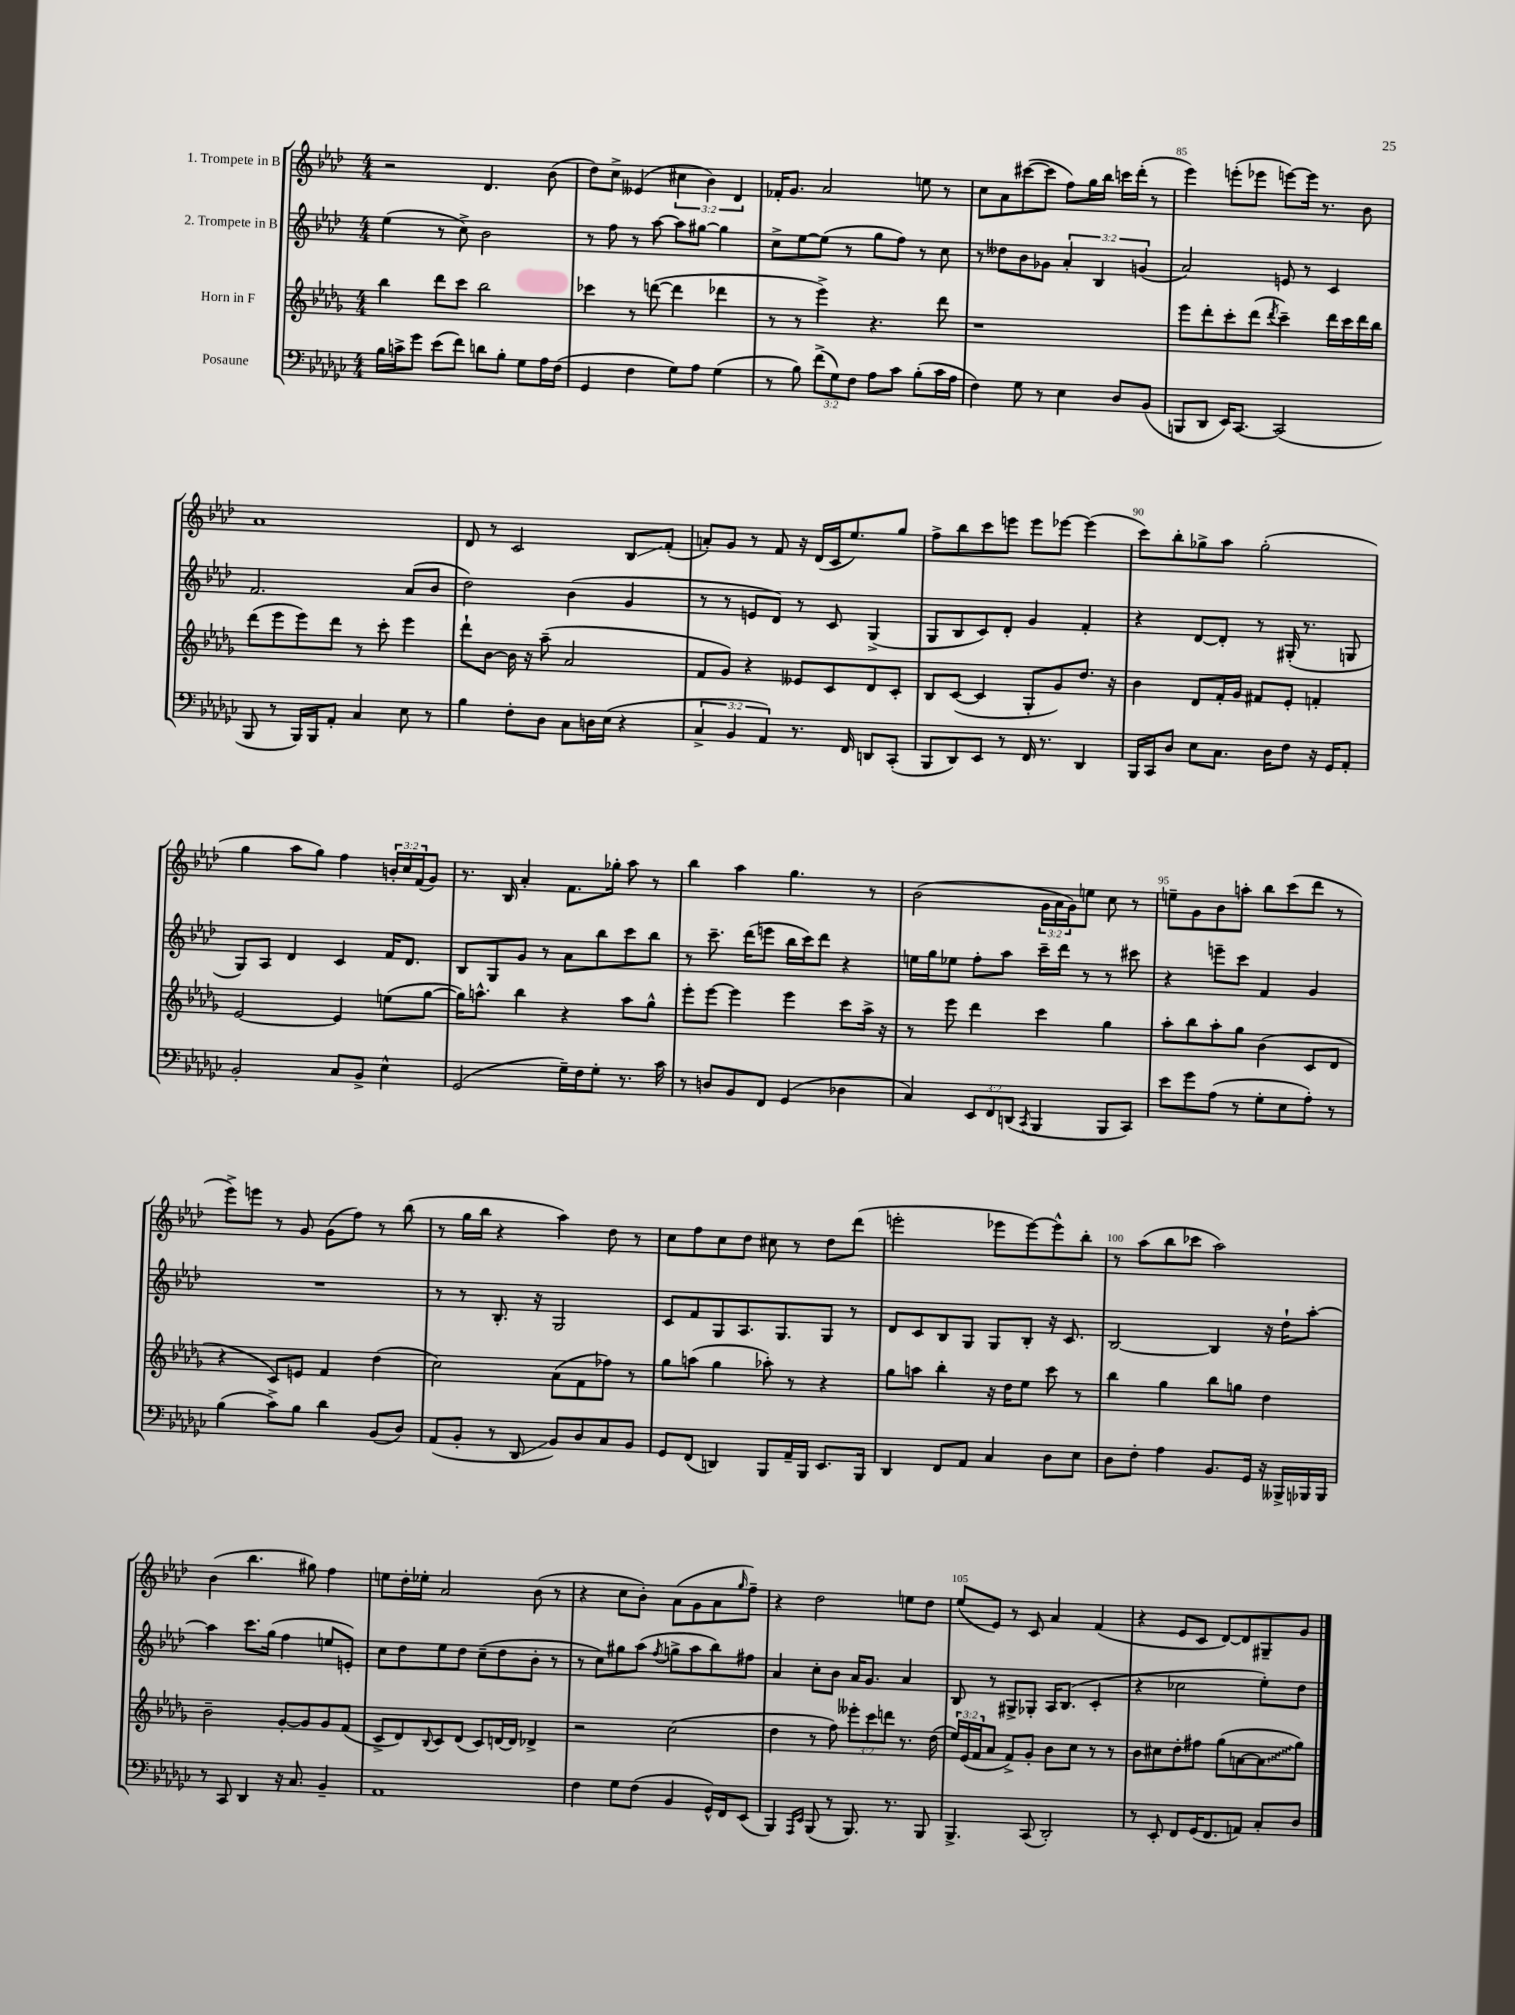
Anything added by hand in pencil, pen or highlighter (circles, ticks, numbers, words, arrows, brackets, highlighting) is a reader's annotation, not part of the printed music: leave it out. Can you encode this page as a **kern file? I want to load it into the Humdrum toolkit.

**kern	**kern	**kern	**kern
*staff4	*staff3	*staff2	*staff1
*clefF4	*clefG2	*clefG2	*clefG2
*k[b-e-a-d-g-c-]	*k[b-e-a-d-g-]	*k[b-e-a-d-]	*k[b-e-a-d-]
*M4/4	*M4/4	*M4/4	*M4/4
16B-	4bb-	(4ee-	2r
16c^	.	.	.
8g-	.	.	.
(8e-	8ddd-	8r	.
8f)	8ccc	8cc^)	.
8d	2bb-	2b-	4.d-
8B-'	.	.	.
8G-	.	.	.
16A-	.	.	(8b-
(16F	.	.	.
=	=	=	=
4GG-	4ccc-	8r	8dd-)
.	.	8ff	8cc^
4F	8r	8r	(4e--
.	([8ddd	[8aa-	.
8G-)	4ddd]	8aa-]	6cc#
8A-	.	[8gg#	.
.	.	.	6b-)
(4G-	4ddd-	4gg#]	.
.	.	.	6d-
=	=	=	=
8r	8r	8cc^	16f-'
.	.	.	8.g
8B-)	8r	[8ee-	.
(12f^	4eee-^)	(8ee-]	2a-
12G-)	.	.	.
.	.	8r	.
12F	.	.	.
8A-	4.r	8gg	.
8c-	.	8ff)	.
(8B-'	.	8r	8ee
16c-	8ddd-	8cc	8r
16A-	.	.	.
=	=	=	=
4F)	1r	8r	8cc
.	.	8dd--	8a-
8G-	.	8b-	([8ccc#
8r	.	8g-	8ccc#]
4E-	.	6a-'	8ff)
.	.	.	16gg
.	.	6B-	.
.	.	.	16bb-
8D-	.	.	16ccc
.	.	.	(16ddd-'
.	.	(6g	.
(8BB-	.	.	8r
=	=	=	=
8BBB	8eee-	2a-)	4eee-)
8DD-	8ddd-'	.	.
16EE-)	8ccc'	.	(8eee'
[8.CC-	.	.	.
.	(8ddd-	.	8eee-
.	8qddd-	.	.
(2CC-]	4ccc~)	8e	[8eee)
.	.	8r	16eee]
.	.	.	8.r
.	16ddd-	4c	.
.	16ccc	.	.
.	16ddd-	.	8b-
.	16bb-	.	.
=	=	=	=
8BBB-	(8ddd-	2.f	1a-
8r	8eee-	.	.
16BBB-)	8eee-)	.	.
16BBB-	.	.	.
8AA-'	8ddd-	.	.
4C-	8r	.	.
.	8ccc'	.	.
8E-	4eee-	(8a-	.
8r	.	8b-	.
=	=	=	=
4B-	8ddd-`	2dd-)	8d-
.	[8b-	.	8r
8F'	16b-]	.	2c
.	16r	.	.
8D-	(8aa-~	.	.
8C-	2a-	(4b-	.
16D	.	.	.
(16E-	.	.	.
4r	.	4g	8B-
.	.	.	(8f'
=	=	=	=
6C-^	8f	8r	8a')
.	8g-)	8r	8g
6BB-	.	.	.
.	4r	8e	8r
6AA-)	.	.	.
.	.	8d-)	8f
8.r	8e--	8r	16r
.	.	.	(16d-
.	8c	8c	16c
16FF	.	.	8.ee-)
8DD	8d-	(4G^	.
(8CC-'	8c'	.	8gg
=	=	=	=
8BBB-	8B-	8G	8ff^
8DD-)	([8c	8B-	8bb-
8EE-	4c]	8c)	8ccc
8r	.	8d-'	8eee
16FF	8G-'	4g	8eee
8.r	.	.	.
.	8g-)	.	[8eee-
4DD-	8.dd-	4f'	(4eee-]
.	16r	.	.
=	=	=	=
16BBB-	4b-	4r	8ccc)
16CC-	.	.	.
8D-	.	.	8bb-'
8E-	8d-	[8d-	8gg-^
8.C-	16f'	8d-']	8aa-
.	16g-	.	.
.	8f#	8r	(2gg-'
16D-	.	.	.
8F	8e-'	(16G#'	.
.	.	8.r	.
16r	4f'	.	.
16GG-	.	.	.
8AA-'	.	8G	.
=	=	=	=
2BB-'	[2e-	8G)	4gg
.	.	8A-	.
.	.	4d-	8aa-
.	.	.	8gg)
8C-	4e-]	4c	4ff
8BB-^	.	.	.
4E-^^	(8ee	16f	24b'
.	.	.	24cc
.	.	8.d-	.
.	.	.	(24f
.	[8gg-	.	8g)
=	=	=	=
(2GG-	16gg-])	8B-	8.r
.	8.aa^^	.	.
.	.	8G	.
.	.	.	16B-
.	4bb-	8g	4a-'
.	.	8r	.
16G-~)	4r	8a-	8.f
16F	.	.	.
8G-'	.	8bb-	.
.	.	.	16gg-'
8.r	8aa	8ccc	8aa-
.	8gg-^^	8bb-	8r
16c-	.	.	.
=	=	=	=
8r	8eee-'	8r	4bb-
8D	[8eee-	8.ccc~	.
8BB-	4eee-]	.	4aa-
.	.	(16ddd-	.
8FF	.	8eee	.
(4GG-	4eee-	16bb-	4.gg
.	.	16ccc)	.
.	.	8ddd-	.
4D-	8ccc	4r	.
.	16aa-^	.	8r
.	16r	.	.
=	=	=	=
4C-)	8r	16ee	(2b-
.	.	16gg	.
.	8eee-	8ee-	.
12EE-	4ddd-	8ff'	.
12FF	.	.	.
.	.	8aa-	.
(12DD	.	.	.
8qCC-	.	.	.
4BBB-	4ccc	16ccc~	24g
.	.	.	24a-
.	.	16ddd-	.
.	.	.	24g)
.	.	8r	8ee
8BBB-	4gg-	8r	8cc
8CC-)	.	8ccc#	8r
=	=	=	=
8e-	8aa-'	4r	8ee~
8g-	8bb-	.	8g
(8A-	8aa-'	8eee~	8b-
8r	8gg-	8ccc	8aa'
8G-'	(4b-	4f	8bb-
8E-	.	.	(8ccc
8A-')	8c	4g	8ddd-
8r	8d-	.	8r
=	=	=	=
(4B-	4r	1r	8eee-^)
.	.	.	8eee
8c-^)	8c)	.	8r
8B-	8e	.	8g
4d-	4f	.	(8g
.	.	.	8ff)
(8BB-	(4dd-	.	8r
8D-)	.	.	(8bb-
=	=	=	=
(8AA-	2cc)	8r	8r
8BB-'	.	8r	16gg
.	.	.	16bb-
8r	.	8.B-'	4r
8DD-	.	.	.
.	.	16r	.
8BB-)	(8a-	2G	4aa-)
8D-	8f	.	.
8C-	8ff-)	.	8dd-
8BB-	8r	.	8r
=	=	=	=
8GG-	8gg-	8c	8cc
(8FF	(8aa	8f	8ff
4DD)	4gg-	8G	8cc
.	.	8.A-	8dd-
8BBB-	8aa-')	.	8cc#
.	.	8.G	.
16AA-~	8r	.	8r
16BBB-	.	.	.
8.EE-	4r	8G	8dd-
.	.	8r	(8ddd-
16BBB-	.	.	.
=	=	=	=
4DD-	8gg-	8d-	2eee'
.	8aa	8c	.
8FF	4bb-'	8B-	.
8AA-	.	8G	.
4C-	16r	8G	8eee-
.	16dd-	.	.
.	8ee-	8B-'	[8eee-)
8D-	8ccc	16r	8eee-^^]
.	.	8.c	.
8E-	8r	.	8bb-'
=	=	=	=
8D-	4bb-	[2B-	8r
8F'	.	.	(8aa-
4A-	4gg-	.	8bb-
.	.	.	8ccc-
8.BB-	8bb-	4B-]	2aa-)
.	8gg	.	.
16GG-	.	.	.
16r	4dd-	16r	.
16BBB--^	.	16dd-`	.
16BBB-	.	[8aa-'	.
16BBB-	.	.	.
=	=	=	=
8r	2b-~	4aa-]	(4b-
8CC-	.	.	.
4DD-	.	8.ccc	4.bb-
.	.	(16gg	.
16r	[8g-'	4ff	.
8.C-	.	.	.
.	8g-]	.	8gg#)
4BB-~	8g-	8ee	4ff
.	(8f	8e')	.
=	=	=	=
1AA-	8c^	8cc	8ee
.	8d-)	8dd-	16dd-'
.	.	.	16ee-'
.	8qqB-	.	.
.	8c	8ee-	2a-
.	(8d-	8dd-	.
.	8c)	(8cc~	.
.	[16d	8dd-	.
.	16d]	.	.
.	4d-^	8b-'	(8b-
.	.	8r	8r
=	=	=	=
4F	2r	8r	4r
.	.	8cc)	.
8G-	.	8gg#	8cc
(8F	.	(8aa-	8b-')
.	.	8qff	.
4BB-	(2cc	8gg^	(8a-
.	.	8aa-	8g
16GG-^^)	.	8bb-)	8a-
16FF	.	.	.
.	.	.	16qqgg
(8EE-	.	8ff#	8ff~)
=	=	=	=
4BBB-)	4dd-	4a-	4r
16qqAAA-	.	.	.
16qqEE-	.	.	.
(8BBB-	8r	8cc'	2dd-
8r	8ff)	8b-	.
8.BBB-)	12eee--'	16a-	.
.	.	8.g	.
.	12ccc	.	.
.	12ddd	.	.
8.r	.	.	.
.	8.r	4a-	8ee
8BBB-	.	.	8dd-
.	(16dd-	.	.
=	=	=	=
4.BBB-^	24ee-)	8B-	(8ee-
.	(24e-	.	.
.	24f	.	.
.	8a-	8r	8e-)
.	8f^)	8G#^	8r
(8CC-	8g-'	8G-'	8c
2DD-')	8b-	16A-	4a-
.	.	(8.B-	.
.	8cc	.	.
.	8r	4c'	(4f
.	8r	.	.
=	=	=	=
8r	8b-	4r	4r
8EE-'	8cc#	.	.
8FF	8dd-'	2cc-	8e-
(16GG-	8ff#	.	8c
8.FF	.	.	.
.	(8gg-	.	[8d-)
8AA)	[8a	.	8d-]
8C-'	8a]	8ee-')	8G#~
8D-	8gg-)	8dd-	8g
==	==	==	==
*-	*-	*-	*-
